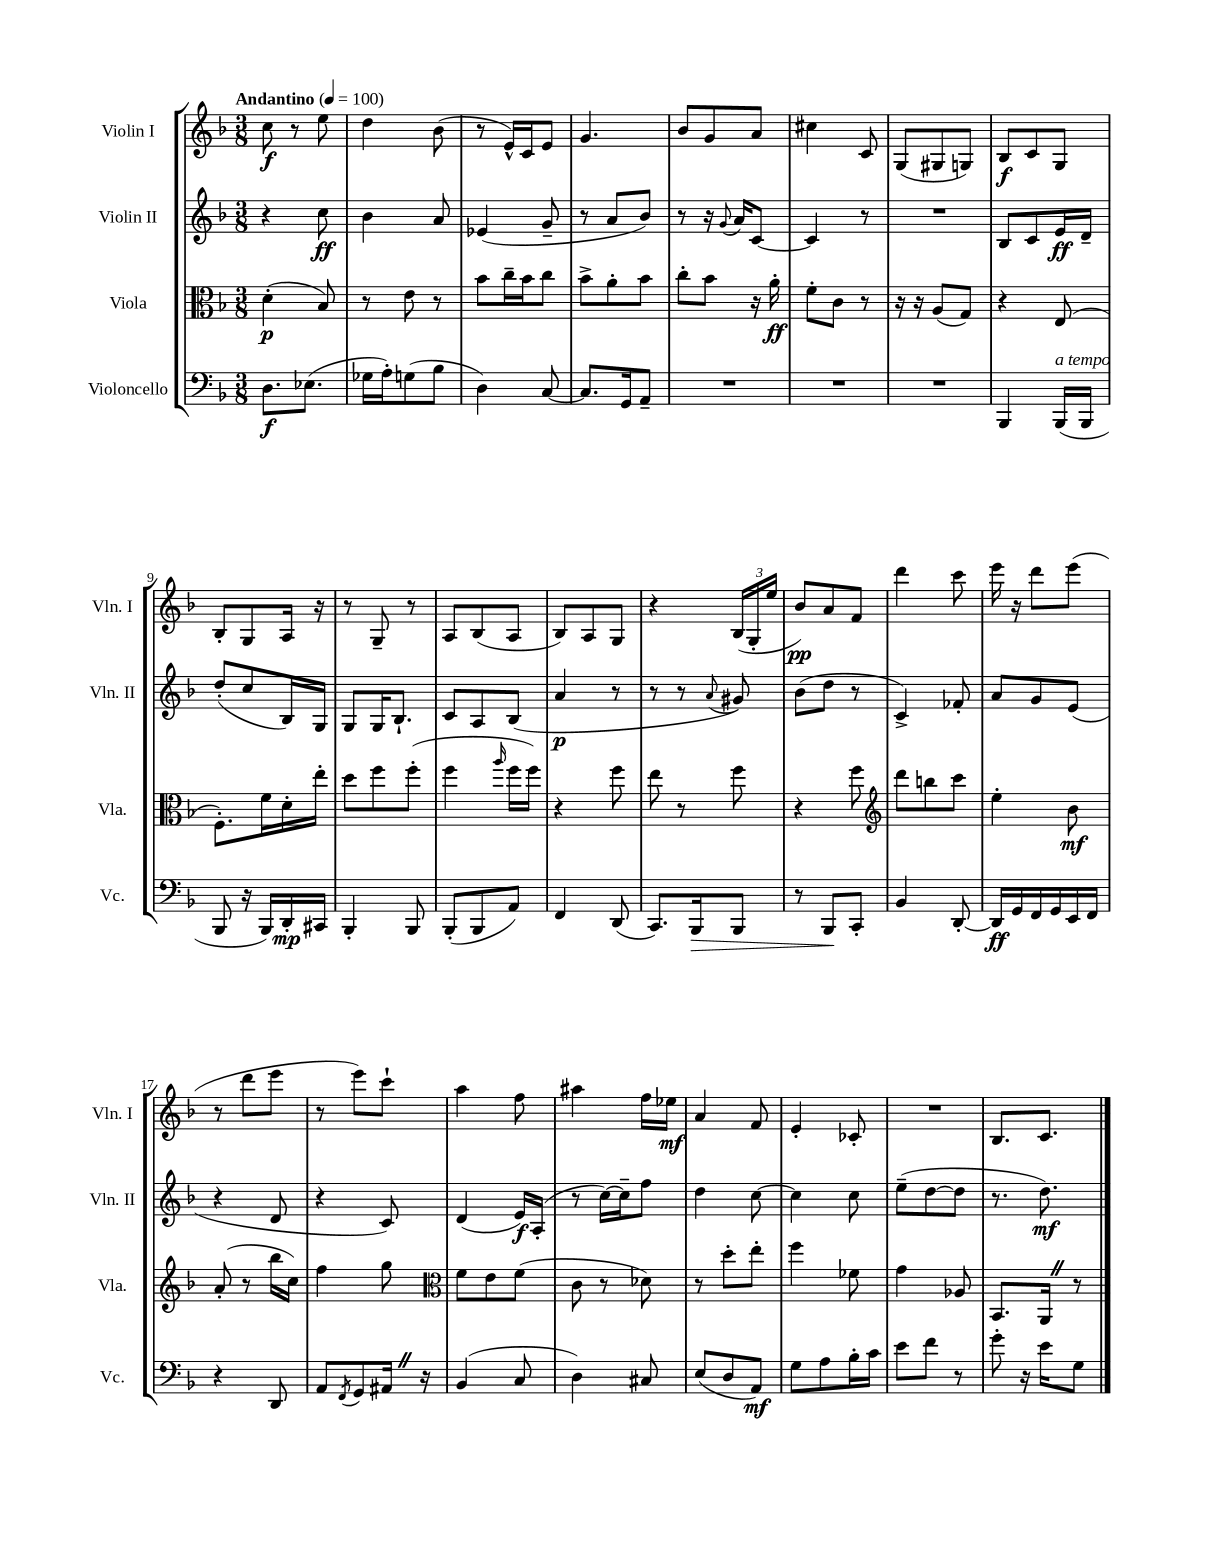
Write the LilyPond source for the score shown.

<<
\new StaffGroup <<
\new Staff = "s0" \with { instrumentName = "Violin I" shortInstrumentName = "Vln. I" } {
    \clef treble \key f \major \numericTimeSignature \time 3/8 \tempo "Andantino" 4 = 100
    c''8\f r8 e''8 |
    d''4 bes'8( |
    r8 e'16-^) c'16 e'8 |
    g'4. |
    bes'8 g'8 a'8 |
    cis''4 c'8 |
    g8( gis8 g8) |
    bes8\f c'8 g8 |
    bes8-. g8 a16 r16 |
    r8 g8-- r8 |
    a8 bes8( a8 |
    bes8) a8 g8 |
    r4 \tuplet 3/2 { bes16( g16-. e''16 } |
    bes'8\pp) a'8 f'8 |
    d'''4 c'''8 |
    e'''16 r16 d'''8 e'''8( |
    r8 d'''8 e'''8 |
    r8 e'''8) c'''8-! |
    a''4 f''8 |
    ais''4 f''16 ees''16\mf |
    a'4 f'8 |
    e'4-. ces'8-. |
    R4. |
    bes8. c'8. \bar "|." |
}
\new Staff = "s1" \with { instrumentName = "Violin II" shortInstrumentName = "Vln. II" } {
    \clef treble \key f \major \numericTimeSignature \time 3/8
    r4 c''8\ff |
    bes'4 a'8 |
    ees'4( g'8-- |
    r8 a'8 bes'8) |
    r8 r16 \appoggiatura { g'8 } a'16 c'8~ |
    c'4 r8 |
    R4. |
    bes8 c'8 e'16\ff d'16-- |
    d''8-.( c''8 bes16) g16 |
    g8 g16 bes8.-! |
    c'8 a8 bes8( |
    a'4\p r8 |
    r8 r8 \appoggiatura { a'8 } gis'8) |
    bes'8( d''8 r8 |
    c'4->) fes'8-. |
    a'8 g'8 e'8( |
    r4 d'8 |
    r4 c'8) |
    d'4( e'16\f) a16-.( |
    r8 c''16~) c''16-- f''8 |
    d''4 c''8~ |
    c''4 c''8 |
    e''8--( d''8~ d''8 |
    r8. d''8.\mf) \bar "|." |
}
\new Staff = "s2" \with { instrumentName = "Viola" shortInstrumentName = "Vla." } {
    \clef alto \key f \major \numericTimeSignature \time 3/8
    d'4-.\p( bes8) |
    r8 e'8 r8 |
    bes'8 c''16-- bes'16 c''8 |
    bes'8-> a'8-. bes'8 |
    c''8-. bes'8 r16 a'16-.\ff |
    f'8-. c'8 r8 |
    r16 r16 a8( g8) |
    r4 e8( |
    f8.-.) f'16 d'16-. e''16-. |
    d''8 f''8 f''8-.( |
    f''4 \grace { a''16 } f''16 f''16) |
    r4 f''8 |
    e''8 r8 f''8 |
    r4 f''8 |
    \clef treble d'''8 b''8 c'''8 |
    e''4-. bes'8\mf |
    a'8-.( r8 bes''16 c''16) |
    f''4 g''8 |
    \clef alto f'8 e'8 f'8( |
    c'8 r8 des'8) |
    r8 d''8-. e''8-. |
    f''4 fes'8 |
    g'4 aes8 |
    bes,8. a,16 \once \override BreathingSign.text = \markup { \musicglyph "scripts.caesura.straight" } \breathe r8 \bar "|." |
}
\new Staff = "s3" \with { instrumentName = "Violoncello" shortInstrumentName = "Vc." } {
    \clef bass \key f \major \numericTimeSignature \time 3/8
    d8.\f ees8.( |
    ges16 a16-.) g8( bes8 |
    d4) c8~ |
    c8. g,16 a,8-- |
    R4. |
    R4. |
    R4. |
    bes,,4 bes,,16^\markup { \italic "a tempo" }( bes,,16 |
    bes,,8 r16 bes,,16) d,16-.\mp cis,16 |
    bes,,4-. bes,,8 |
    bes,,8-.( bes,,8 a,8) |
    f,4 d,8( |
    c,8.) bes,,16\> bes,,8 |
    r8 bes,,8\! c,8-. |
    bes,4 d,8~-. |
    d,16\ff g,16 f,16 g,16 e,16 f,16 |
    r4 d,8 |
    a,8 \acciaccatura { f,8 } g,8 ais,16 \once \override BreathingSign.text = \markup { \musicglyph "scripts.caesura.straight" } \breathe r16 |
    bes,4( c8 |
    d4) cis8 |
    e8( d8 a,8\mf) |
    g8 a8 bes16-. c'16 |
    e'8 f'8 r8 |
    g'8-. r16 e'16 g8 \bar "|." |
}
>>
>>
